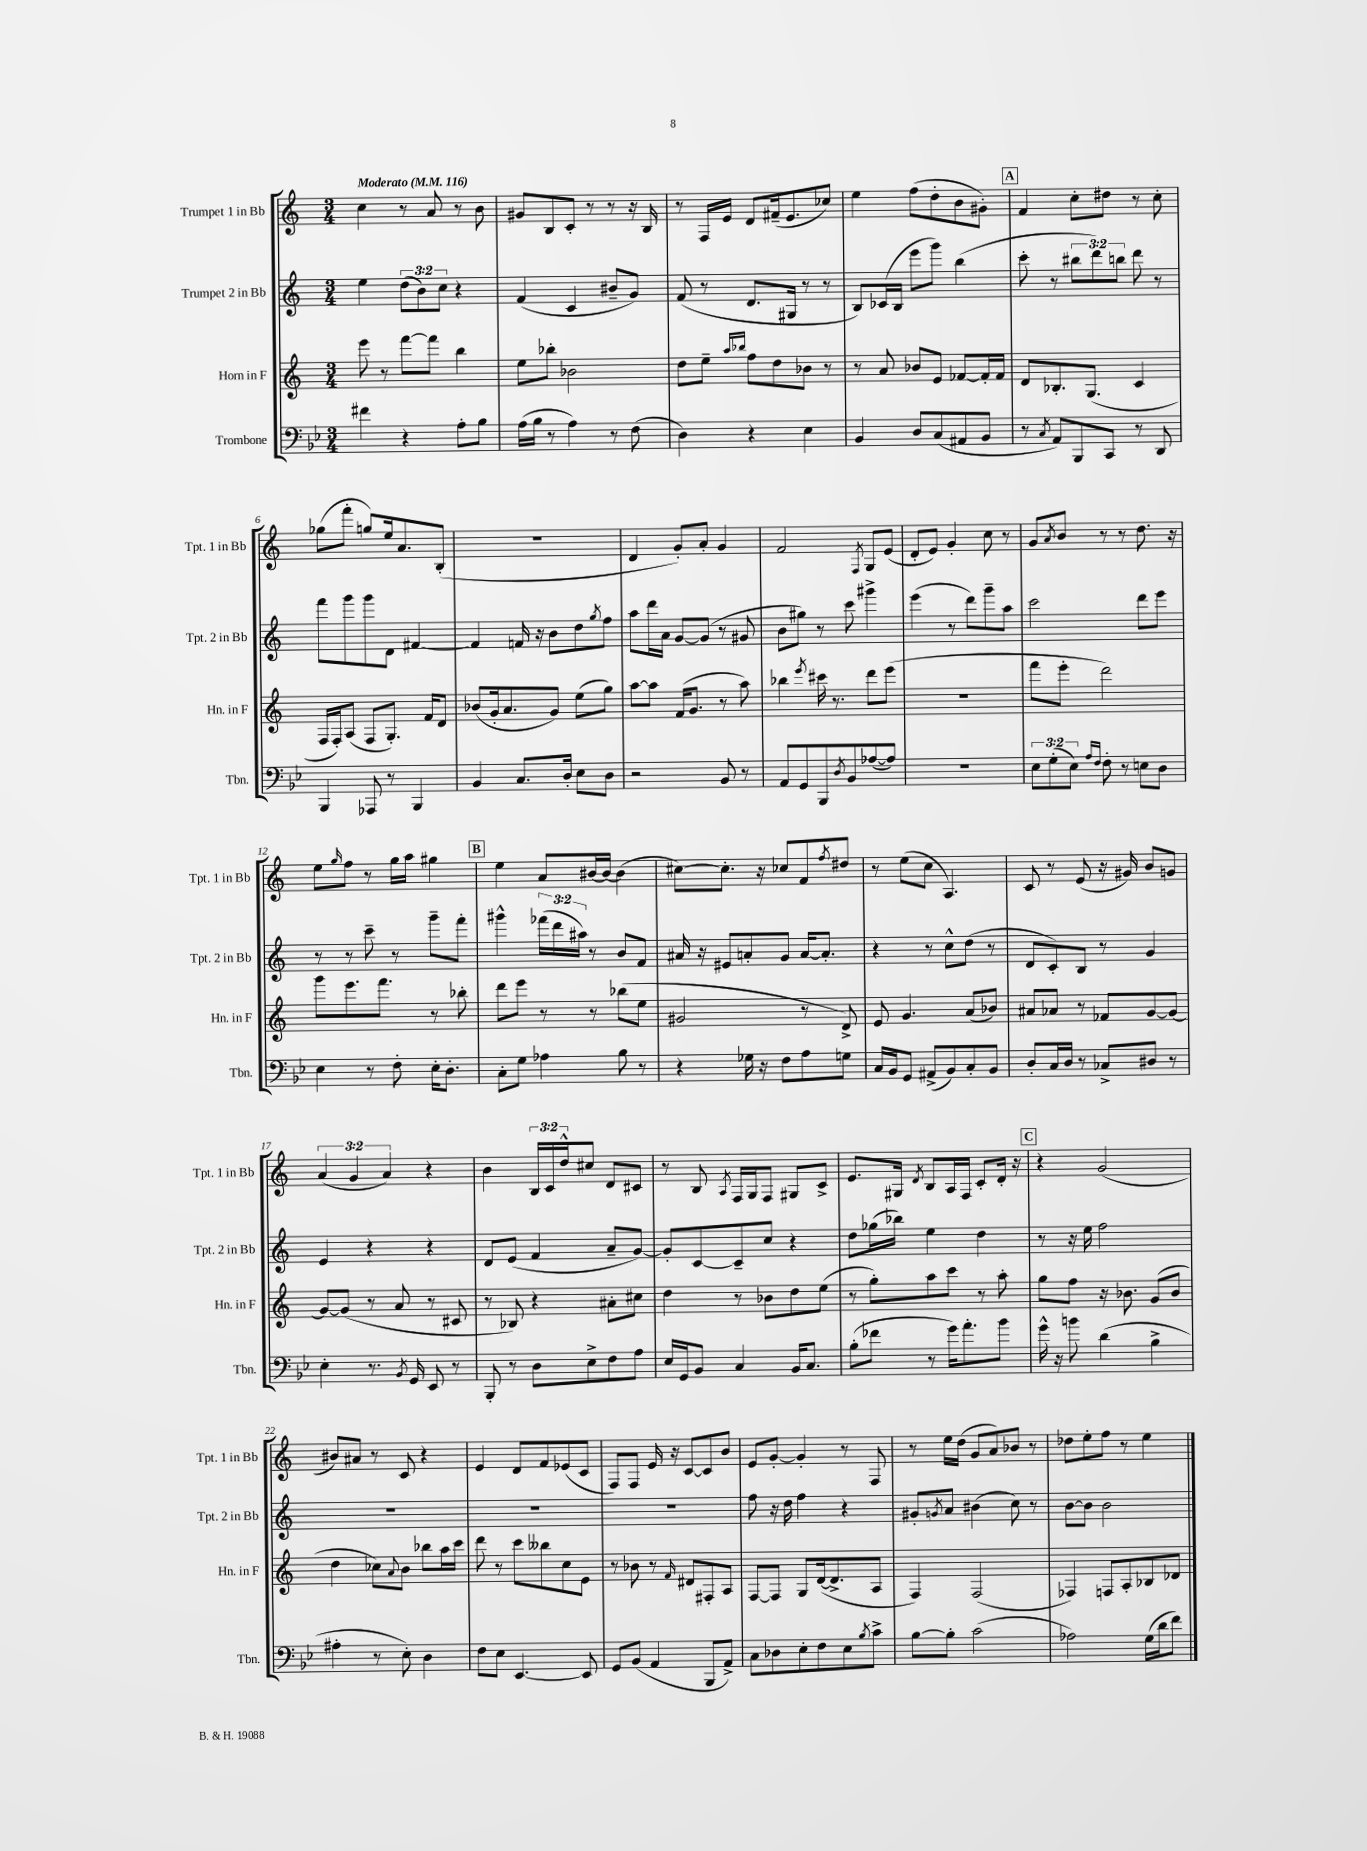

**kern	**kern	**kern	**kern
*staff4	*staff3	*staff2	*staff1
*clefF4	*clefG2	*clefG2	*clefG2
*k[b-e-]	*k[]	*k[]	*k[]
*M3/4	*M3/4	*M3/4	*M3/4
*MM116	*MM116	*MM116	*MM116
4f#	8eee	4ee	4cc
.	8r	.	.
4r	[8fff	(12dd	8r
.	.	12b)	.
.	8fff]	.	8a
.	.	12cc	.
8A'	4bb	4r	8r
8B-	.	.	8b
=	=	=	=
(16A	8ee	(4f	8g#
16B-	.	.	.
8r	8bb-'	.	8B
4A)	2b-	4c	8c'
.	.	.	8r
8r	.	8b#~	8r
(8F	.	8g)	16r
.	.	.	16B
=	=	=	=
4D)	8dd	(8f	8r
.	8ee~	8r	16F
.	.	.	16e
.	16qqaa	.	.
.	16qqbb-	.	.
4r	8ff	8.d	8d
.	8dd	.	(16f#~
.	.	16G#	8.e
4E-	8b-	8r	.
.	8r	8r	8cc-)
=	=	=	=
4BB-	8r	8B)	4ee
.	8a	(16c-	.
.	.	16B	.
8D	8b-	8eee	(8ff
(8C	8e	8ggg)	8dd'
8AA#	[8f-	(4bb	8b
8BB-	16f-']	.	8g#')
.	16f-	.	.
=	=	=	=
8r	8d	8ccc'	4f
8qC	.	.	.
8AA)	8.B-'	8r	.
8BBB-	.	12bb#	8cc'
.	(8.G	.	.
.	.	12ddd)	.
8CC	.	.	8dd#
.	.	12bb	.
8r	4c	8ddd	8r
8DD	.	8r	8cc'
=	=	=	=
4BBB-	16F	8fff	(8gg-
.	16F')	.	.
.	(8A	8ggg	8fff'
8AAA-	8F	8ggg	8gg)
8r	8.G')	8d	16ee
.	.	.	8.a
4BBB-	.	[4f#	.
.	16f	.	.
.	8d	.	(8B'
=	=	=	=
4BB-	(8b-	4f#]	2.r
.	16g'	.	.
.	8.a	.	.
8.C	.	16f	.
.	.	16r	.
.	8g)	8b	.
16D'	.	.	.
8E-	(8ee	8dd	.
.	.	8qgg	.
8D	8gg)	8ff	.
=	=	=	=
2r	[8aa	8aa	4d
.	8aa]	16ddd	.
.	.	16a	.
.	(16f	[8g	8g')
.	8.g	.	.
.	.	(8g]	8a'
8BB-	8r	8r	4g
8r	8aa)	8g#	.
=	=	=	=
8AA	4bb-	8b	2f
8GG	.	8gg#)	.
.	8qeee	.	.
8BBB-	16ccc#	8r	.
.	8.r	.	.
8qD	.	.	.
8BB-	.	8ccc	.
.	.	.	8qF
([8A-	8ddd	4ggg#^	8G
8A-])	(8eee	.	(8e
=	=	=	=
2.r	2.r	(4eee	8d'
.	.	.	8e)
.	.	8r	4g'
.	.	8ddd)	.
.	.	8ggg~	8cc
.	.	8aa	8r
=	=	=	=
12E-	8fff	2ccc	8g
(12G'	.	.	.
.	.	.	8qa
.	8eee'	.	8b
12E-)	.	.	.
16qqA	.	.	.
16qqF	.	.	.
8F'	2ddd)	.	8r
8r	.	.	8r
8E	.	8ddd	8.dd
8D	.	8eee	.
.	.	.	16r
=	=	=	=
4E-	8ggg	8r	8ee
.	.	.	16qqgg
.	8.eee	8r	8ff
8r	.	8ccc~	8r
.	8.fff	.	.
8F'	.	8r	16gg
.	.	.	16aa
16E-'	8r	8ggg~	4gg#
8.D'	.	.	.
.	8bb-'	8fff'	.
=	=	=	=
8C'	8ddd	4ggg#^^	4ee
8G	8eee	.	.
4A-	8r	(24fff-	8a
.	.	24ddd	.
.	.	24aa#)	.
.	8r	8r	[16b#
.	.	.	16b#_
8B-	(8bb-	8b	(4b#]
8r	8ee	8f	.
=	=	=	=
4r	2g#	16a#	[8cc#)
.	.	16r	.
.	.	8e#	8.cc#']
16G-	.	8a'	.
16r	.	.	16r
8F	.	8g	8cc-
8A	8r	[16a	8f
.	.	8.a']	.
.	.	.	8qff
8G	8d^)	.	8dd#
=	=	=	=
16C	8e	4r	8r
16BB-	.	.	.
8GG	4.g	.	(8ee
(8AA#^	.	8r	8cc
8BB-)	.	8cc^^	4.A)
8C'	(8a	(8dd	.
8BB-	8b-)	8r	.
=	=	=	=
8D'	8a#	8d	8c
16C	8a-	8c')	8r
16D	.	.	.
8r	8r	8B	(8e
8C-^	8f-	8r	16r
.	.	.	16g#)
8D#	[8g	4g	8b
8r	8g_	.	8g
=	=	=	=
4E-'	8g_	4e	(6a
.	(8g]	.	.
.	.	.	6g
8.r	8r	4r	.
.	.	.	6a)
.	8a	.	.
8qBB-	.	.	.
16GG	.	.	.
8EE-	8r	4r	4r
8r	8c#	.	.
=	=	=	=
8BBB-'	8r	8d	4b
8r	8B-)	(8e	.
8D	4r	4f	24B
.	.	.	24c
.	.	.	24dd^^
8E-^	.	.	8cc#
8F	8a#'	8a~	8d
8A	8cc#	[8g)	8c#
=	=	=	=
16E-	4dd	8g']	8r
16GG	.	.	.
8BB-	.	[8c	8B
.	.	.	8qA
4C	8r	8c~]	16F
.	.	.	16G
.	8b-	8cc	8F
16BB-	8dd	4r	8G#
8.C	.	.	.
.	(8ee	.	8c^
=	=	=	=
(8B-'	8r	8dd	8.e
8f-	8gg')	(16gg-	.
.	.	16bb-)	16G#
.	.	.	8qd
8r	8aa	4ee	8B
16g)	8ccc	.	16A
8.a'	.	.	16F
.	8r	4dd	8c'
8b-	8aa'	.	16d'
.	.	.	16r
=	=	=	=
16g^^	8gg	8r	4r
16r	.	.	.
8b	8ff	16r	.
.	.	16ee	.
(4d	16r	2ff	(2g
.	8.b-	.	.
4B-^	(8g	.	.
.	8b-	.	.
=	=	=	=
4A#'	4dd	2.r	8b#)
.	.	.	8a#
8r	8cc-)	.	8r
.	8qqa	.	.
8E-')	8b	.	8c
4D	8bb-	.	4r
.	16aa	.	.
.	16ccc	.	.
=	=	=	=
8F	8ddd	2.r	4e
8E-	8r	.	.
[4.EE-	8ccc	.	8d
.	8bb--	.	8f
.	8cc	.	(8e-
8EE-]	8e	.	8c
=	=	=	=
8GG	8r	2.r	8F)
(8BB-	8b-	.	8F
4AA	8r	.	16e
.	.	.	16r
.	16qqf	.	.
.	8d#	.	[8c
8BBB-	8F#'	.	8c]
8AA^)	8A	.	8b
=	=	=	=
8C	[8F	8ff	8e
8D-	8F]	16r	[8g'
.	.	16dd	.
8E-'	8G	4ff	4g']
8F	([16d	.	.
.	8.d^]	.	.
8E-	.	4r	8r
8qB-	.	.	.
8c^	8A	.	8F
=	=	=	=
[8B-	4F)	8g#'	8r
.	.	8qg	.
8B-']	.	8a	16ee
.	.	.	(16dd
(2c	(2F	(4b#	8g
.	.	.	8a)
.	.	8cc)	8b-
.	.	8r	8r
=	=	=	=
2A-)	4F-)	[8b	8dd-
.	.	8b]	8ee'
.	8F	2b	8ff
.	8A'	.	8r
(16G	8B-	.	4ee
16d	.	.	.
8f)	8d-	.	.
==	==	==	==
*-	*-	*-	*-
